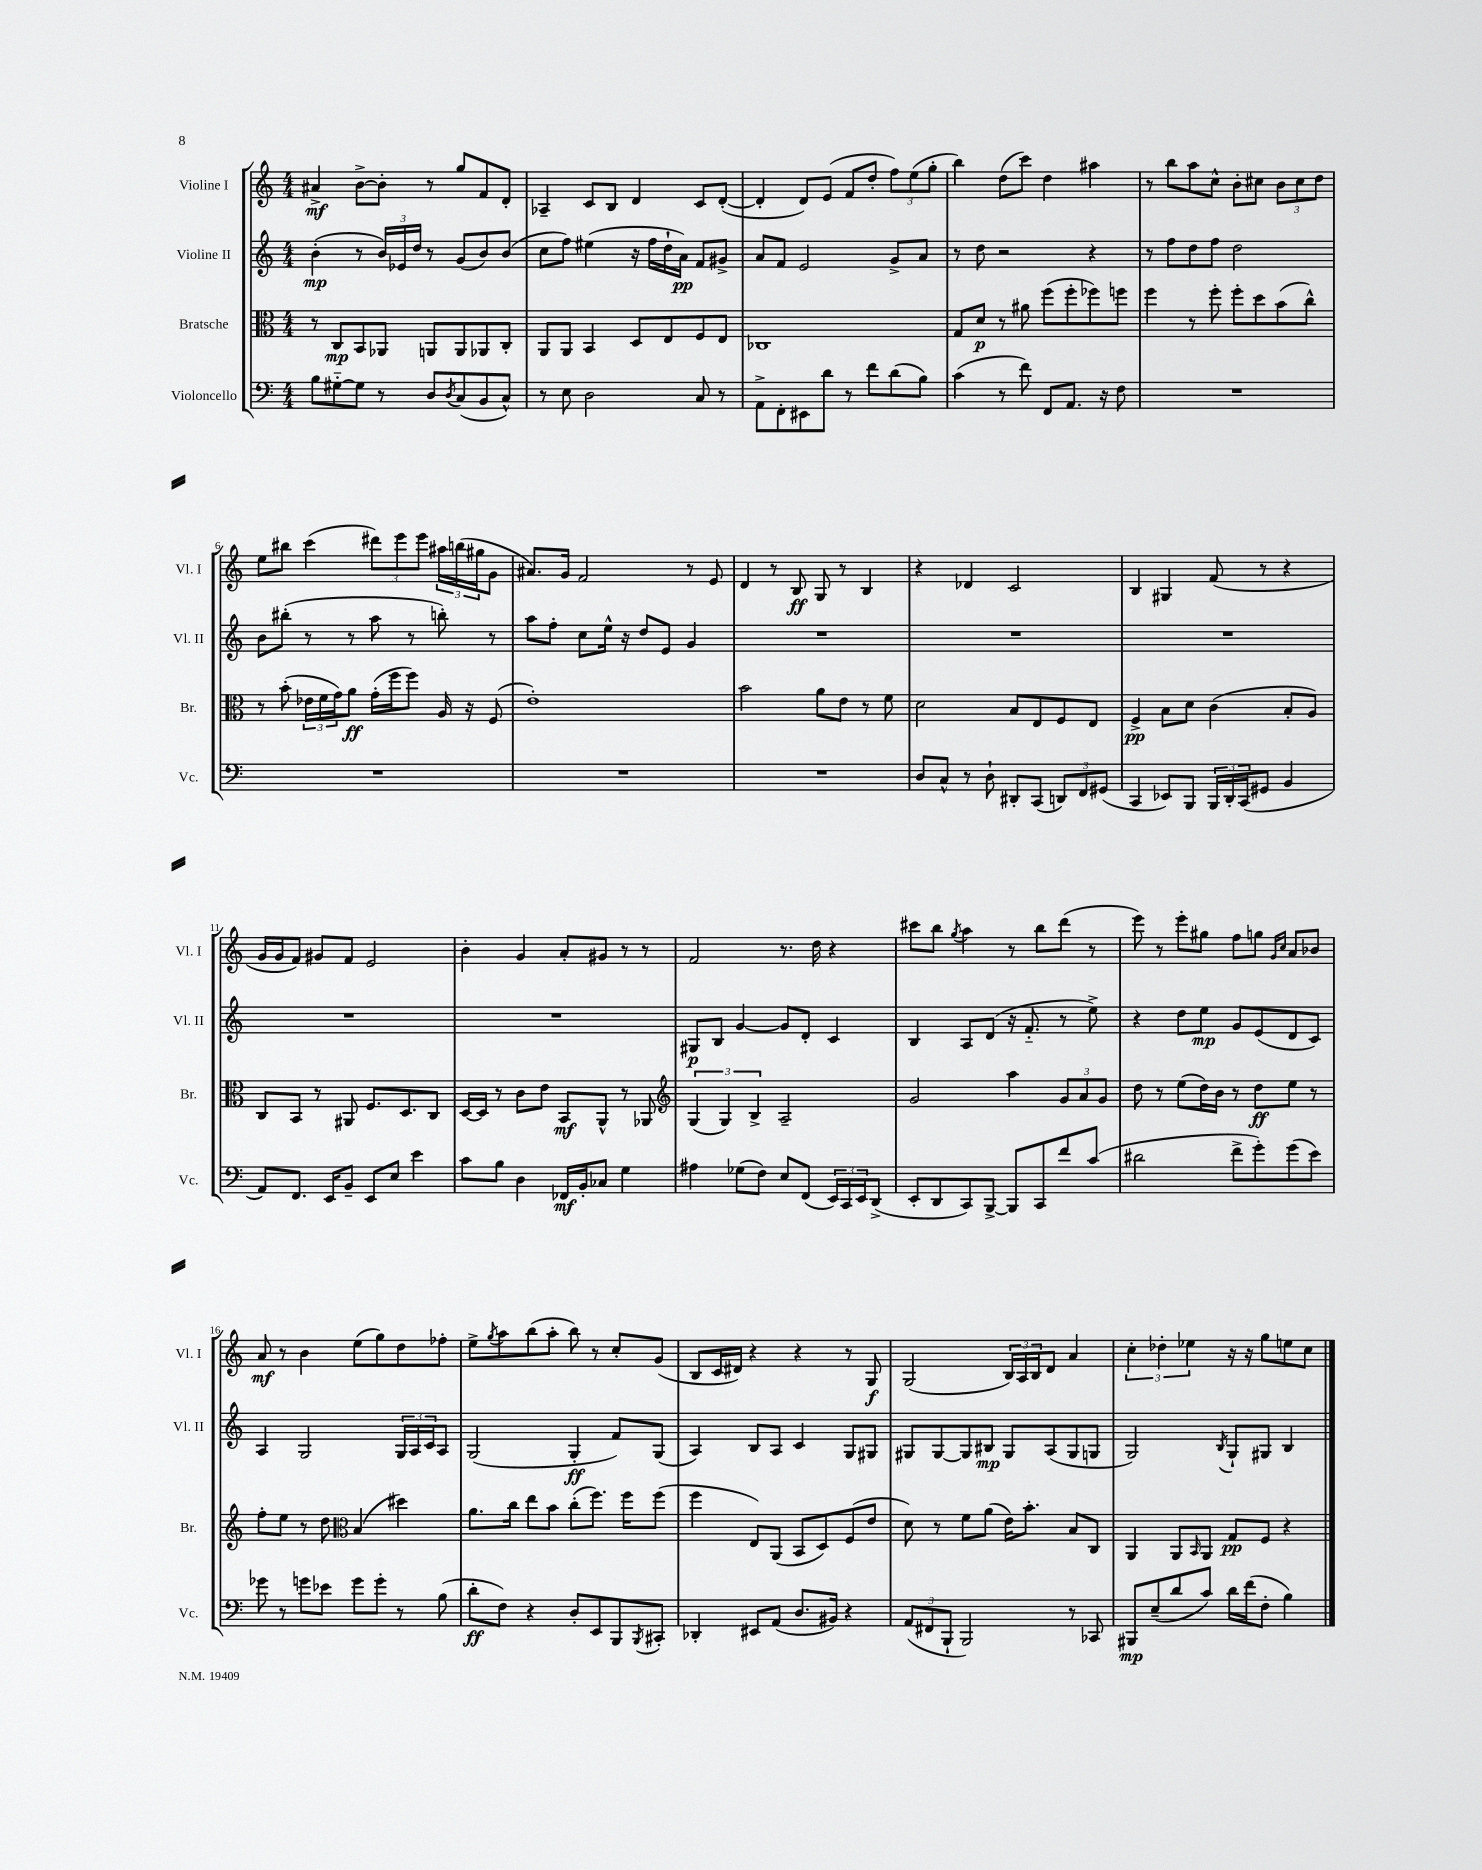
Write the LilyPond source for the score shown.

<<
\new StaffGroup <<
\new Staff = "s0" \with { instrumentName = "Violine I" shortInstrumentName = "Vl. I" } {
    \clef treble \key c \major \numericTimeSignature \time 4/4
    ais'4->\mf b'8~-> b'8-. r8 g''8 f'8 d'8-. |
    aes4-- c'8 b8 d'4 c'8 d'8~-.( |
    d'4-. d'8) e'8( f'8 d''8-. \tuplet 3/2 { f''8) e''8( g''8-. } |
    b''4) d''8( c'''8) d''4 ais''4 |
    r8 b''8 a''8 c''8-^ b'8-. cis''8 \tuplet 3/2 { b'8 cis''8 d''8 } |
    e''8 bis''8 c'''4( \tuplet 3/2 { dis'''8) e'''8 e'''8 } \tuplet 3/2 { ais''16 b''16( gis''16 } g'8 |
    ais'8.) g'16 f'2 r8 e'8 |
    d'4 r8 b8\ff g8 r8 b4 |
    r4 des'4 c'2 |
    b4 gis4 f'8( r8 r4 |
    g'16 g'16 f'8) gis'8 f'8 e'2 |
    b'4-. g'4 a'8-. gis'8 r8 r8 |
    f'2 r8. d''16 r4 |
    cis'''8 b''8 \acciaccatura { g''8 } a''4 r8 b''8 d'''8( r8 |
    e'''8) r8 e'''8-. gis''8 f''8 g''8 \grace { g'16 c''16 } a'8 bes'8 |
    a'8\mf r8 b'4 e''8( g''8) d''8 fes''8-. |
    e''8-> \acciaccatura { g''8 } a''8 b''8( a''8-. b''8) r8 c''8-. g'8( |
    b8 c'16 dis'16) r4 r4 r8 g8\f |
    g2( \tuplet 3/2 { b16) a16 b16 } d'8 a'4 |
    \tuplet 3/2 { c''4-. des''4-. ees''4 } r16 r16 g''8 e''8 c''8 \bar "|." |
}
\new Staff = "s1" \with { instrumentName = "Violine II" shortInstrumentName = "Vl. II" } {
    \clef treble \key c \major \numericTimeSignature \time 4/4
    b'4-.\mp( r8 \tuplet 3/2 { b'16) ees'16 d''16 } r8 g'8( b'8) b'8( |
    c''8 f''8) eis''4( r16 f''16 d''16-! a'16\pp) f'8 gis'8-> |
    a'8 f'8 e'2 g'8-> a'8 |
    r8 d''8 r2 r4 |
    r8 f''8 d''8 f''8 d''2 |
    b'8 bis''8-.( r8 r8 a''8 r8 b''8-.) r8 |
    a''8 f''8-. c''8 e''16-^ r16 d''8 e'8 g'4 |
    R1 |
    R1 |
    R1 |
    R1 |
    R1 |
    gis8\p b8 g'4~ g'8 d'8-. c'4 |
    b4 a8 d'8( r16 f'8.-_ r8 e''8->) |
    r4 d''8 e''8\mp g'8 e'8( d'8 c'8) |
    a4 g2 \tuplet 3/2 { g16 a16 c'16 } a8 |
    g2( g4-.\ff f'8) g8( |
    a4) b8 a8 c'4 g8 gis8 |
    gis8 gis8~ gis8 bis8\mp gis8 a8( gis8 g8 |
    g2) \acciaccatura { b8 } g8-! gis8 b4 \bar "|." |
}
\new Staff = "s2" \with { instrumentName = "Bratsche" shortInstrumentName = "Br." } {
    \clef alto \key c \major \numericTimeSignature \time 4/4
    r8 c8\mp b,8 aes,8 a,8 a,8 aes,8 c8-. |
    a,8 a,8 b,4 d8 e8 f8 e8 |
    ces1 |
    g8 d'8\p r8 ais'8 f''8( f''8-. fes''8) f''8 |
    f''4 r8 f''8-. f''8-. d''8 b'8( c''8-^) |
    r8 b'8-.( \tuplet 3/2 { ees'16 f'16 g'16) } a'8\ff g'16-.( f''16 f''8) a16 r16 f8( |
    e'1-.) |
    b'2 a'8 e'8 r8 f'8 |
    d'2 b8 e8 f8 e8 |
    f4->\pp b8 d'8 c'4( b8-. a8) |
    c8 b,8 r8 ais,8 f8. d8. c8 |
    d16~ d16 r8 c'8 e'8 b,8\mf a,8-^ r8 aes,8 |
    \clef treble \tuplet 3/2 { g4( g4) b4-> } a2-- |
    g'2 a''4 \tuplet 3/2 { g'8 a'8 g'8 } |
    d''8 r8 e''8( d''16) b'16 r8 d''8\ff e''8 r8 |
    f''8-. e''8 r8 d''8 \clef alto b4( dis''4) |
    a'8. c''16 e''8 b'8 c''8-.( f''8.) f''16 f''8( |
    f''4 e8) a,8( b,8 d8) f8( e'8 |
    d'8) r8 f'8 a'8( e'16) b'8.-. b8 c8 |
    a,4 a,8 \grace { b,16 } a,8 g8\pp f8 r4 \bar "|." |
}
\new Staff = "s3" \with { instrumentName = "Violoncello" shortInstrumentName = "Vc." } {
    \clef bass \key c \major \numericTimeSignature \time 4/4
    b8 gis8~-_ gis8 r8 d8 \acciaccatura { d8 } c8( b,8 c8-^) |
    r8 e8 d2 c8 r8 |
    a,8-> f,8-. eis,8 d'8 r8 f'8 d'8( b8) |
    c'4( r8 f'8) f,8 a,8. r16 f8 |
    R1 |
    R1 |
    R1 |
    R1 |
    d8 c8-^ r8 d8-! dis,8-. c,8( \tuplet 3/2 { d,8) f,8 gis,8( } |
    c,4 ees,8) b,,8 \tuplet 3/2 { b,,16 d,16-. c,16( } gis,8 b,4 |
    a,8) f,8. e,16 b,8-- e,8 e8 e'4 |
    c'8 b8 d4 fes,16\mf b,16-. ces8 g4 |
    ais4 ges8( f8) e8 f,8( \tuplet 3/2 { e,16) c,16 e,16 } d,8->( |
    e,8-. d,8 c,8) b,,8~-> b,,8 c,8 f'8 c'8( |
    dis'2 f'8-> g'8-.) g'8( e'8) |
    ges'8 r8 g'8 ees'8 g'8 g'8-. r8 b8( |
    d'8-.\ff f8) r4 d8-. e,8 b,,8 \acciaccatura { b,,8 } cis,8-. |
    des,4-. eis,8 a,8( d8. bis,16) r4 |
    \tuplet 3/2 { a,8( fis,8 b,,8-! } b,,2) r8 ces,8 |
    bis,,8\mp e8--( d'8 c'8) d'16 f'16( f8-. b4) \bar "|." |
}
>>
>>
